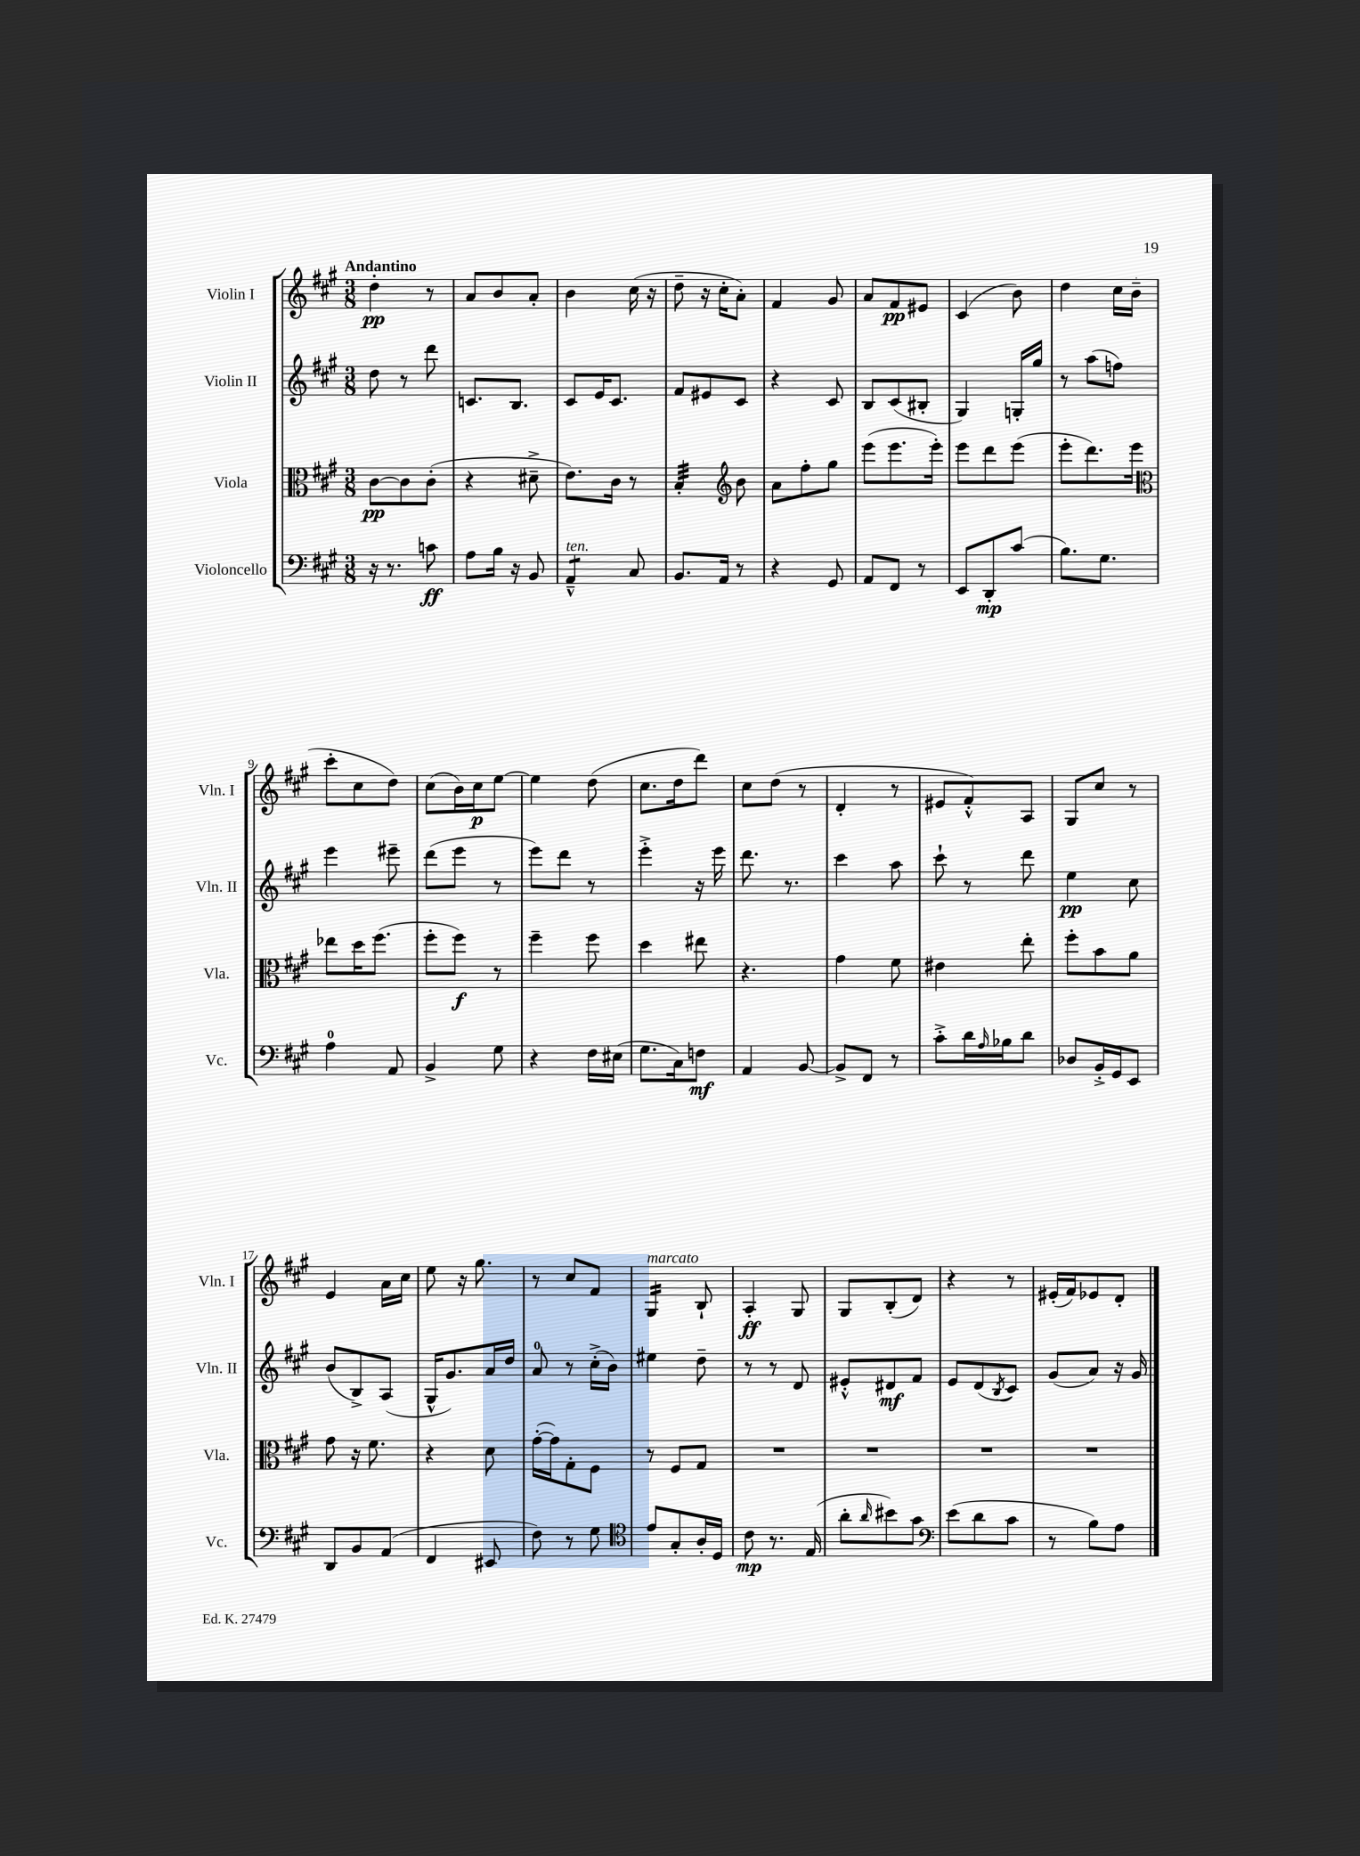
<<
\new StaffGroup <<
\new Staff = "s0" \with { instrumentName = "Violin I" shortInstrumentName = "Vln. I" } {
    \clef treble \key a \major \numericTimeSignature \time 3/8 \tempo "Andantino"
    d''4-.\pp r8 |
    a'8 b'8 a'8-. |
    b'4 cis''16( r16 |
    d''8-- r16 cis''16-. a'8-.) |
    fis'4 gis'8 |
    a'8 fis'8\pp eis'8 |
    cis'4( b'8) |
    d''4 cis''16 b'16--( |
    cis'''8-. cis''8 d''8) |
    cis''8( b'16) cis''16\p e''8~ |
    e''4 d''8( |
    cis''8. d''16 d'''8) |
    cis''8 d''8( r8 |
    d'4-. r8 |
    eis'8 fis'8-.-^) a8 |
    gis8 cis''8 r8 |
    e'4 a'16 cis''16 |
    e''8 r16 gis''8. |
    r8 cis''8 fis'8 |
    gis4:16^\markup { \italic "marcato" } b8-! |
    a4-.\ff gis8 |
    gis8 b8-.( d'8) |
    r4 r8 |
    eis'16-.( fis'16) ees'8 d'8-. \bar "|." |
}
\new Staff = "s1" \with { instrumentName = "Violin II" shortInstrumentName = "Vln. II" } {
    \clef treble \key a \major \numericTimeSignature \time 3/8
    d''8 r8 d'''8 |
    c'8. b8. |
    cis'8 e'16 cis'8. |
    fis'8 eis'8 cis'8 |
    r4 cis'8 |
    b8 cis'8( bis8-. |
    gis4) g16-. gis''16 |
    r8 a''8( f''8) |
    e'''4 eis'''8-- |
    d'''8( e'''8 r8 |
    e'''8) d'''8 r8 |
    e'''4-.-> r16 e'''16 |
    d'''8. r8. |
    cis'''4 a''8 |
    cis'''8-! r8 d'''8 |
    e''4\pp cis''8 |
    b'8( b8->) a8( |
    gis16-^ gis'8.) a'16 d''16 |
    a'8-0 r8 cis''16-.->( b'16) |
    eis''4 d''8-- |
    r8 r8 d'8 |
    eis'8-.-^ dis'8\mf fis'8 |
    e'8 d'8( \acciaccatura { b8 } cis'8) |
    gis'8( a'8) r16 gis'16 \bar "|." |
}
\new Staff = "s2" \with { instrumentName = "Viola" shortInstrumentName = "Vla." } {
    \clef alto \key a \major \numericTimeSignature \time 3/8
    cis'8~\pp cis'8 cis'8-.( |
    r4 dis'8---> |
    e'8.) cis'16 r8 |
    b4:32-. \clef treble b'8 |
    a'8 fis''8-. gis''8 |
    e'''8( e'''8. e'''16-.) |
    e'''8 d'''8 e'''8( |
    e'''8-. d'''8.) e'''16 |
    \clef alto ees''8 d''16 fis''8.( |
    fis''8-. fis''8\f) r8 |
    fis''4-- fis''8 |
    d''4 eis''8 |
    r4. |
    gis'4 fis'8 |
    eis'4 e''8-. |
    fis''8-. b'8 a'8 |
    gis'8 r16 fis'8. |
    r4 d'8 |
    gis'16~-.( gis'16) gis8-. fis8 |
    r8 fis8 gis8 |
    R4. |
    R4. |
    R4. |
    R4. \bar "|." |
}
\new Staff = "s3" \with { instrumentName = "Violoncello" shortInstrumentName = "Vc." } {
    \clef bass \key a \major \numericTimeSignature \time 3/8
    r16 r8. c'8\ff |
    a8 b16 r16 b,8 |
    a,4:8---^^\markup { \italic "ten." } cis8 |
    b,8. a,16 r8 |
    r4 gis,8 |
    a,8 fis,8 r8 |
    e,8 d,8-.\mp cis'8( |
    b8.) gis8. |
    a4-0 a,8 |
    b,4-> gis8 |
    r4 fis16 eis16( |
    gis8. cis16) f8\mf |
    a,4 b,8~ |
    b,8-> fis,8 r8 |
    cis'8-.-> d'16 \grace { a16 } bes16 d'8 |
    des8 b,16-.-> gis,16 e,8 |
    d,8 b,8 a,8( |
    fis,4 eis,8 |
    fis8) r8 gis8 |
    \clef tenor e'8 gis8-. a16-. d16 |
    cis'8\mp r8. e16( |
    a'8-. \grace { a'16 } bis'8) gis'8 |
    \clef bass e'8( d'8 cis'8 |
    r8 b8) a8 \bar "|." |
}
>>
>>
